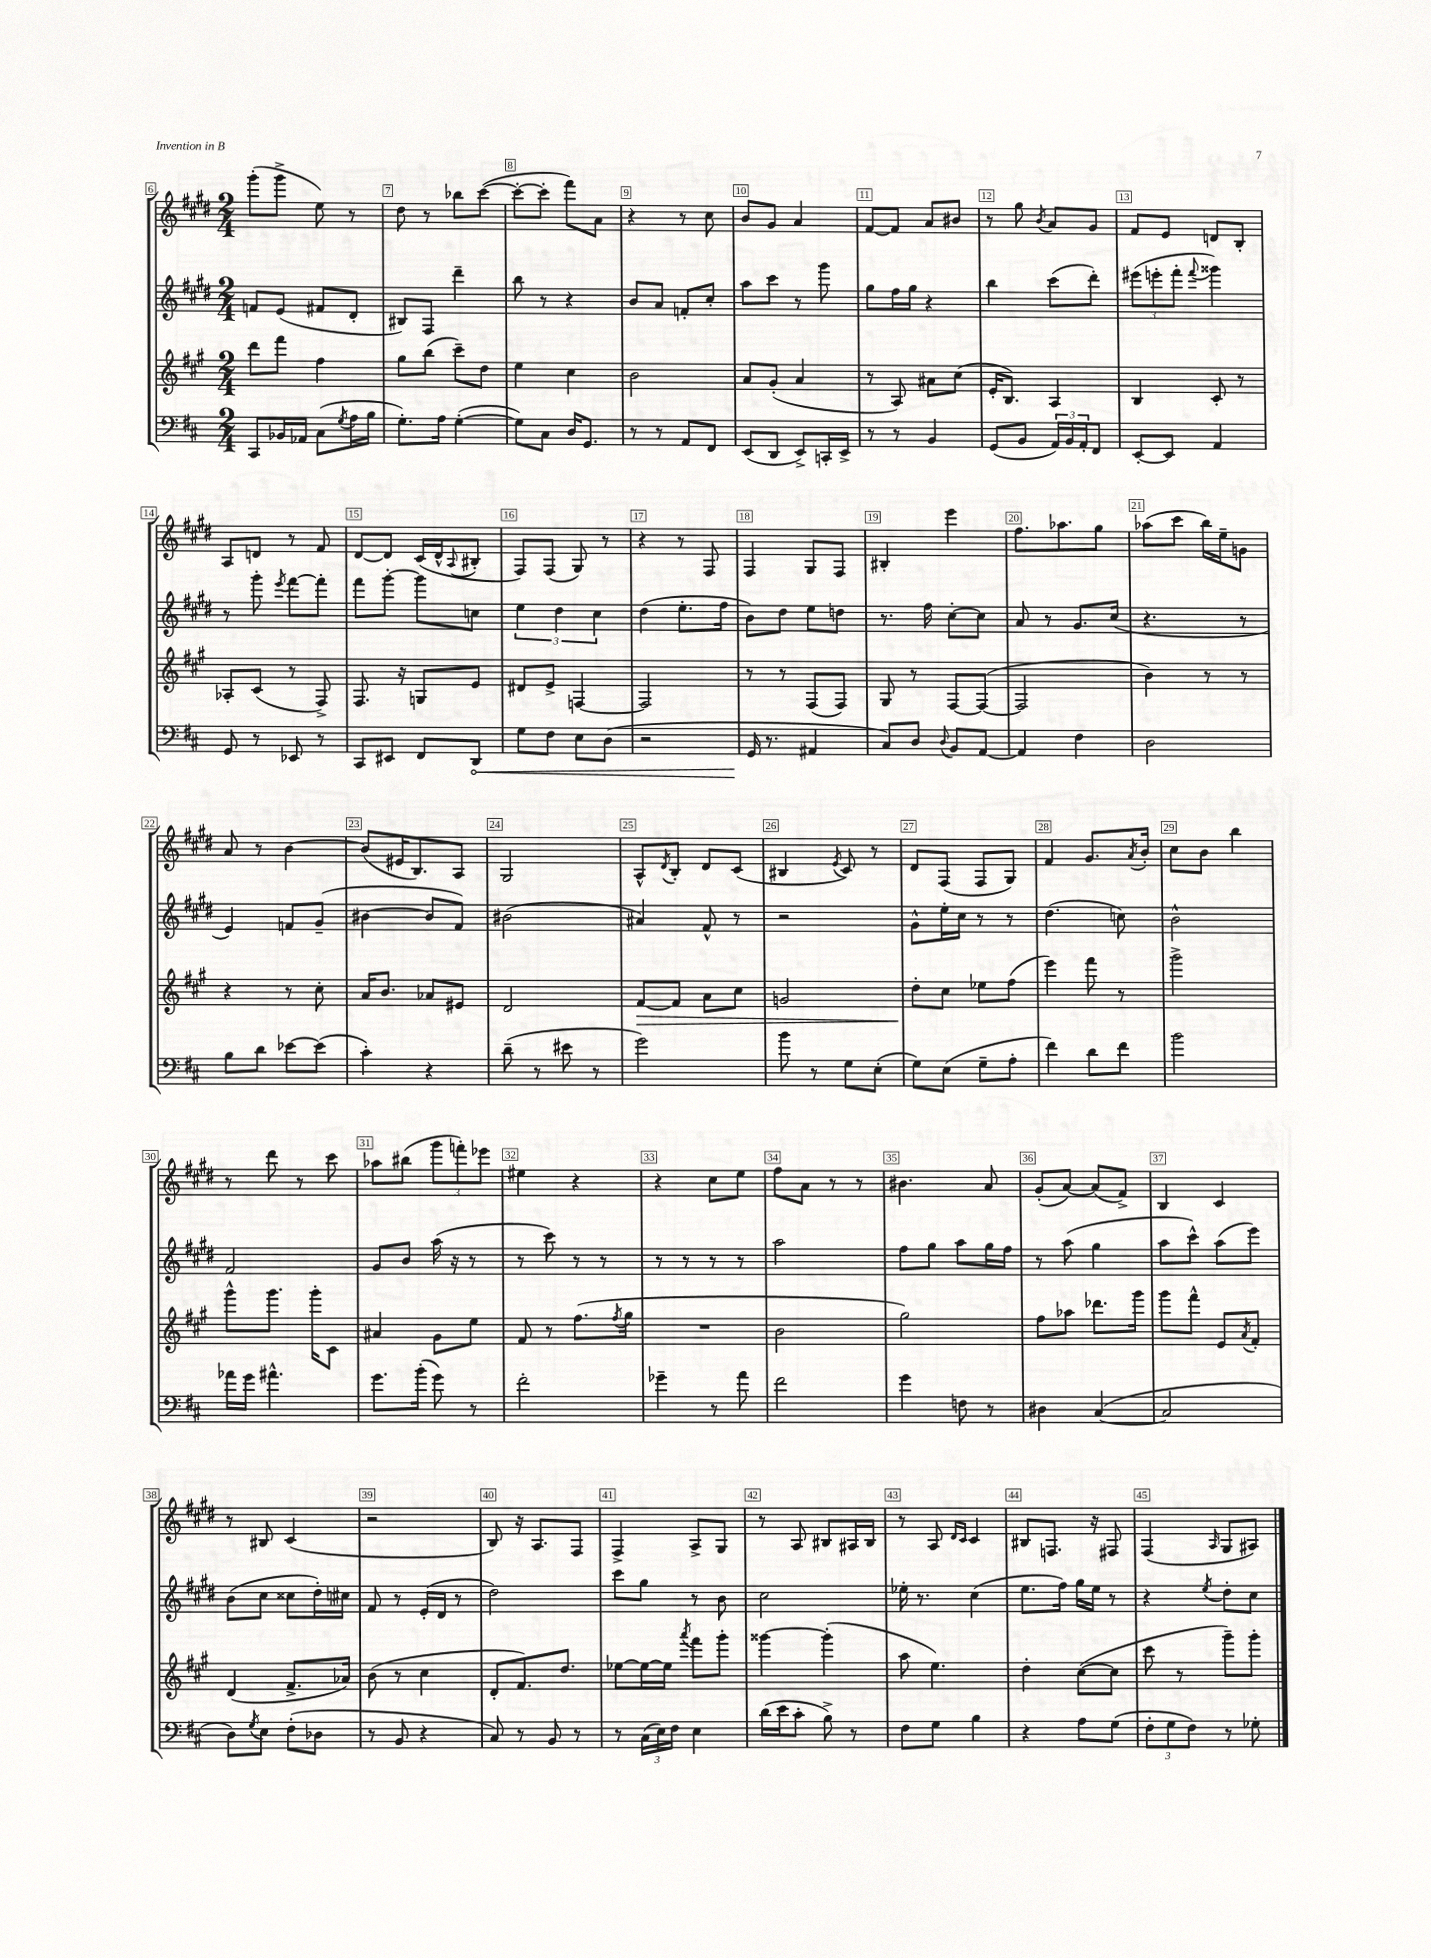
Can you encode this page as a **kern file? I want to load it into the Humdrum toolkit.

**kern	**kern	**kern	**kern
*staff4	*staff3	*staff2	*staff1
*clefF4	*clefG2	*clefG2	*clefG2
*k[f#c#]	*k[f#c#g#]	*k[f#c#g#d#]	*k[f#c#g#d#]
*M2/4	*M2/4	*M2/4	*M2/4
8CC#/L	8ddd\L	8f/L	(8ggg#'\L
16BB-/L	8fff#\J	(8e/J	8ggg#^\J
16AA-/JJ	.	.	.
(8C#\L	4ff#\	8f#/L	8ee\)
8qG/	.	.	.
16A\L	.	8d#'/J	8r
16B\JJ	.	.	.
=	=	=	=
8.G'\L)	8gg#\L	8B#/L)	8dd#\
.	(8bb\J	8F#/J	8r
16A\Jk	.	.	.
([4G'\	8ccc#~\L)	4ddd#~\	8bb-\L
.	8dd\J	.	([8ccc#\J
=	=	=	=
8G\]L)	4ee\	8bb\	8ccc#'\_L
8C#\J	.	8r	8ccc#'\]J
16D/LK	4cc#\	4r	8fff#\L)
8.GG/J	.	.	.
.	.	.	8a\J
=	=	=	=
8r	2b\	8b/L	4r
8r	.	8a/J	.
8AA/L	.	8f'/L	8r
8FF#/J	.	8cc#'/J	8cc#\
=	=	=	=
(8EE/L	8a/L	8aa\L	8b/L
8DD/J	(8g#'/J	8ccc#\J	8g#/J
8EE^/L)	4a/	8r	4a/
16CC'/L	.	8ggg#\	.
16EE^/JJ	.	.	.
=	=	=	=
8r	8r	8gg#\L	[8f#/L
8r	8A/)	16ff#\L	8f#/]J
.	.	16gg#\JJ	.
4BB/	8a#\L	4r	8a/L
.	(8cc#\J	.	8b#/J
=	=	=	=
(8GG/L	16e'/LK	4bb\	8r
.	8.B/J)	.	.
8BB/J	.	.	8gg#\
.	.	.	8qb/
24AA/LL)	4A/	(8ccc#\L	8a/L
24BB/	.	.	.
24AA'/J	.	.	.
8FF#/J	.	8ddd#'\J)	8g#/J
=	=	=	=
[8EE'/L	4B/	(12eee#\L	8f#/L
.	.	12eee'\	.
8EE/]J	.	.	8e/J
.	.	12fff#'\J	.
.	.	8qqfff#/	.
4AA/	8c#'/	4ggg##\)	8d/L
.	8r	.	8B'/J
=	=	=	=
8GG/	8A-'/L	8r	8A/L
8r	(8c#/J	8ggg#'\	8d/J
.	.	8qeee/	.
8EE-/	8r	[8fff#\L	8r
8r	8F#^/)	8fff#'\]J	8f#/
=	=	=	=
8CC#/L	8.F#/	8fff#\L	[8d#/L
8EE#/J	.	[8ggg#'\J	8d#/]J
.	16r	.	.
8FF#/L	8G/L	8ggg#\]L	(16c#/LL
.	.	.	16d#^^/J
.	.	.	8qqA/
8DD/J	8e/J	8cc\J	8B#'/J
=	=	=	=
8G\L	8d#/L	6ee\	8F#/L)
8F#\J	8e^/J	.	(8F#/J
.	.	6dd#\	.
8E\L	[4F/	.	8G#/)
.	.	6cc#\	.
(8D\J	.	.	8r
=	=	=	=
2r	2F/]	(4dd#\	4r
.	.	8.ee'\L	8r
.	.	.	8F#/
.	.	16ff#\Jk	.
=	=	=	=
16GG/	8r	8b\L)	4F#/
8.r	.	.	.
.	8r	8dd#\J	.
4AA#/	(8F#/L	8ee\L	8G#/L
.	8F#/J)	8dd\J	8F#/J
=	=	=	=
8C#/L)	8G#/	8.r	4B#'/
8D/J	8r	.	.
.	.	16ff#\	.
8qqD/	.	.	.
8BB/L	[8F#/L	[8cc#'\L	4eee\
[8AA/J	(8F#/_J	8cc#\]J	.
=	=	=	=
4AA/]	2F#/]	8a/	8.ff#\L
.	.	8r	.
.	.	.	8.aa-\
4F#\	.	8.g#/L	.
.	.	.	8gg#\J
.	.	(16cc#/Jk	.
=	=	=	=
2D\	4b\)	4.r	(8aa-\L
.	.	.	8ccc#\J
.	8r	.	16bb\LL)
.	.	.	16ee~\J
.	8r	8r	8g\J
=	=	=	=
8B\L	4r	4e/)	8a/
8d\J	.	.	8r
[8e-\L	8r	8f/L	[4b\
(8e-\]J	8cc#'\	(8g#~/J	.
=	=	=	=
4c#'\)	16a/LK	[4b#\	(8b/]L
.	8.b/J	.	.
.	.	.	16e#/K
.	.	.	8.B/)
4r	8a-/L	8b#/]L	.
.	8e#/J	8f#/J)	8A/J
=	=	=	=
(8d~\	2d/	(2b#\	2G#/
8r	.	.	.
8e#\	.	.	.
8r	.	.	.
=	=	=	=
2g\)	[8f#/L	4a#/)	8A^^/L
.	.	.	8qd#/
.	8f#/]J	.	8B'/J
.	8a\L	8f#^^/	8d#/L
.	8cc#\J	8r	(8c#/J
=	=	=	=
8b\	2g/	2r	4B#/
8r	.	.	.
.	.	.	8qe/
8G\L	.	.	8c#/)
(8E'\J	.	.	8r
=	=	=	=
8G\L)	8dd'\L	8g#^^\L	8d#/L
(8E\J	8cc#\J	16ee'\L	(8F#/J
.	.	16cc#\JJ	.
8G~\L	8ee-\L	8r	8F#/L
8A'\J	(8ff#\J	8r	8G#/J)
=	=	=	=
4f#\)	4eee\)	(4.dd#\	4f#/
8d\L	8fff#\	.	8.g#/L
8f#\J	8r	8cc\)	.
.	.	.	8qa/
.	.	.	16b'/Jk
=	=	=	=
2b\	2ggg#^\	2b^^\	8cc#\L
.	.	.	8b\J
.	.	.	4bb\
=	=	=	=
16a-\LL	8ggg#^^\L	2f#/	8r
16g\JJ	.	.	.
4.a#^^\	8.ggg#\J	.	8ddd#\
.	.	.	8r
.	16ggg#'\LK	.	.
.	8c#\J	.	8ccc#\
=	=	=	=
8.g\L	4a#/	8g#/L	8aa-\L
.	.	8b/J	(8bb#\J
(16b'\Jk	.	.	.
8g\)	8g#\L	(16aa\	12ggg#\L
.	.	16r	.
.	.	.	12fff'\)
8r	8ee\J	8r	.
.	.	.	12eee-\J
=	=	=	=
2f#'\	8f#/	8r	4ee#\
.	8r	8ccc#\)	.
.	(8.ff#\L	8r	4r
.	.	8r	.
.	8qff#/	.	.
.	16gg#\Jk	.	.
=	=	=	=
4g-~\	2r	8r	4r
.	.	8r	.
8r	.	8r	8cc#\L
8a\	.	8r	8ee\J
=	=	=	=
2f#\	2b\	2aa\	8ff#\L
.	.	.	8a\J
.	.	.	8r
.	.	.	8r
=	=	=	=
4g\	2gg#\)	8ff#\L	4.b#\
.	.	8gg#\J	.
8F\	.	8aa\L	.
8r	.	16gg#\L	8a/
.	.	16ff#\JJ	.
=	=	=	=
4D#\	8ff#\L	8r	(8g#'/L
.	8aa-\J	(8aa\	[8a/J)
([4C#/	8.ddd-\L	4gg#\	(8a/]L
.	.	.	8f#^/J)
.	16ggg#\Jk	.	.
=	=	=	=
2C#/]	8ggg#\L	8aa\L	4B/
.	8fff#^^\J	8ccc#^^\J)	.
.	8e/L	(8aa\L	4c#/
.	8qa/	.	.
.	8f#'/J	8eee\J)	.
=	=	=	=
8D\L)	(4d/	(8b\L	8r
8qG/	.	.	.
8E\J	.	8cc#\J	8B#/
(8F#'\L	8.f#^/L	8cc##\L	(4c#/
8D-\J	.	16dd#'\L)	.
.	16a-/Jk)	16cc#\JJ	.
=	=	=	=
8r	(8b\	8f#/	2r
8BB/	8r	8r	.
4r	4cc#\	(16e'/LL	.
.	.	16d#/JJ	.
.	.	8r	.
=	=	=	=
8C#/)	8d'/L	2dd#\)	8B/)
8r	8.f#/)	.	16r
.	.	.	8.A/L
8BB/	.	.	.
.	8.dd/J	.	.
8r	.	.	8F#/J
=	=	=	=
8r	[8ee-\L	8ccc#\L	4F#^/
(24C#\LL	16ee-\_L	8gg#\J	.
24E\)	.	.	.
.	16ee-\]JJ	.	.
24F#\JJ	.	.	.
.	8qaaa/	.	.
4E\	8fff#\L	8r	8A^/L
.	8ggg#'\J	8b\	8G#/J
=	=	=	=
(16d\LL	[4ggg##\	2cc#\	8r
16e\J	.	.	.
8c#'\J	.	.	8A/
8B^\)	(4ggg##'\]	.	8B#/L
8r	.	.	16A#/L
.	.	.	16B#/JJ
=	=	=	=
8F#\L	8aa\	16ee-'\	8r
.	.	8.r	.
8G\J	4.ee\)	.	8A/
.	.	.	16qqd#/LL
.	.	.	16qqc#/JJ
4B\	.	(4cc#\	4c#/
=	=	=	=
4r	4dd'\	8.ee\L	8B#/L
.	.	.	8.F/J
.	.	16ff#\Jk)	.
8A\L	([8cc#\L	16gg#\LL	.
.	.	16ee\JJ	16r
(8G\J	8cc#\]J	8r	8F#/
=	=	=	=
12F#'\L	8ccc#\	4r	(4F#/
12G\	.	.	.
.	8r	.	.
12F#\J)	.	.	.
.	.	8qee/	16qqA/
8r	8ggg#~\L)	8dd#'\L	8G#/L
8G-'\	8ggg#'\J	8cc#\J	8A#/J)
==	==	==	==
*-	*-	*-	*-
